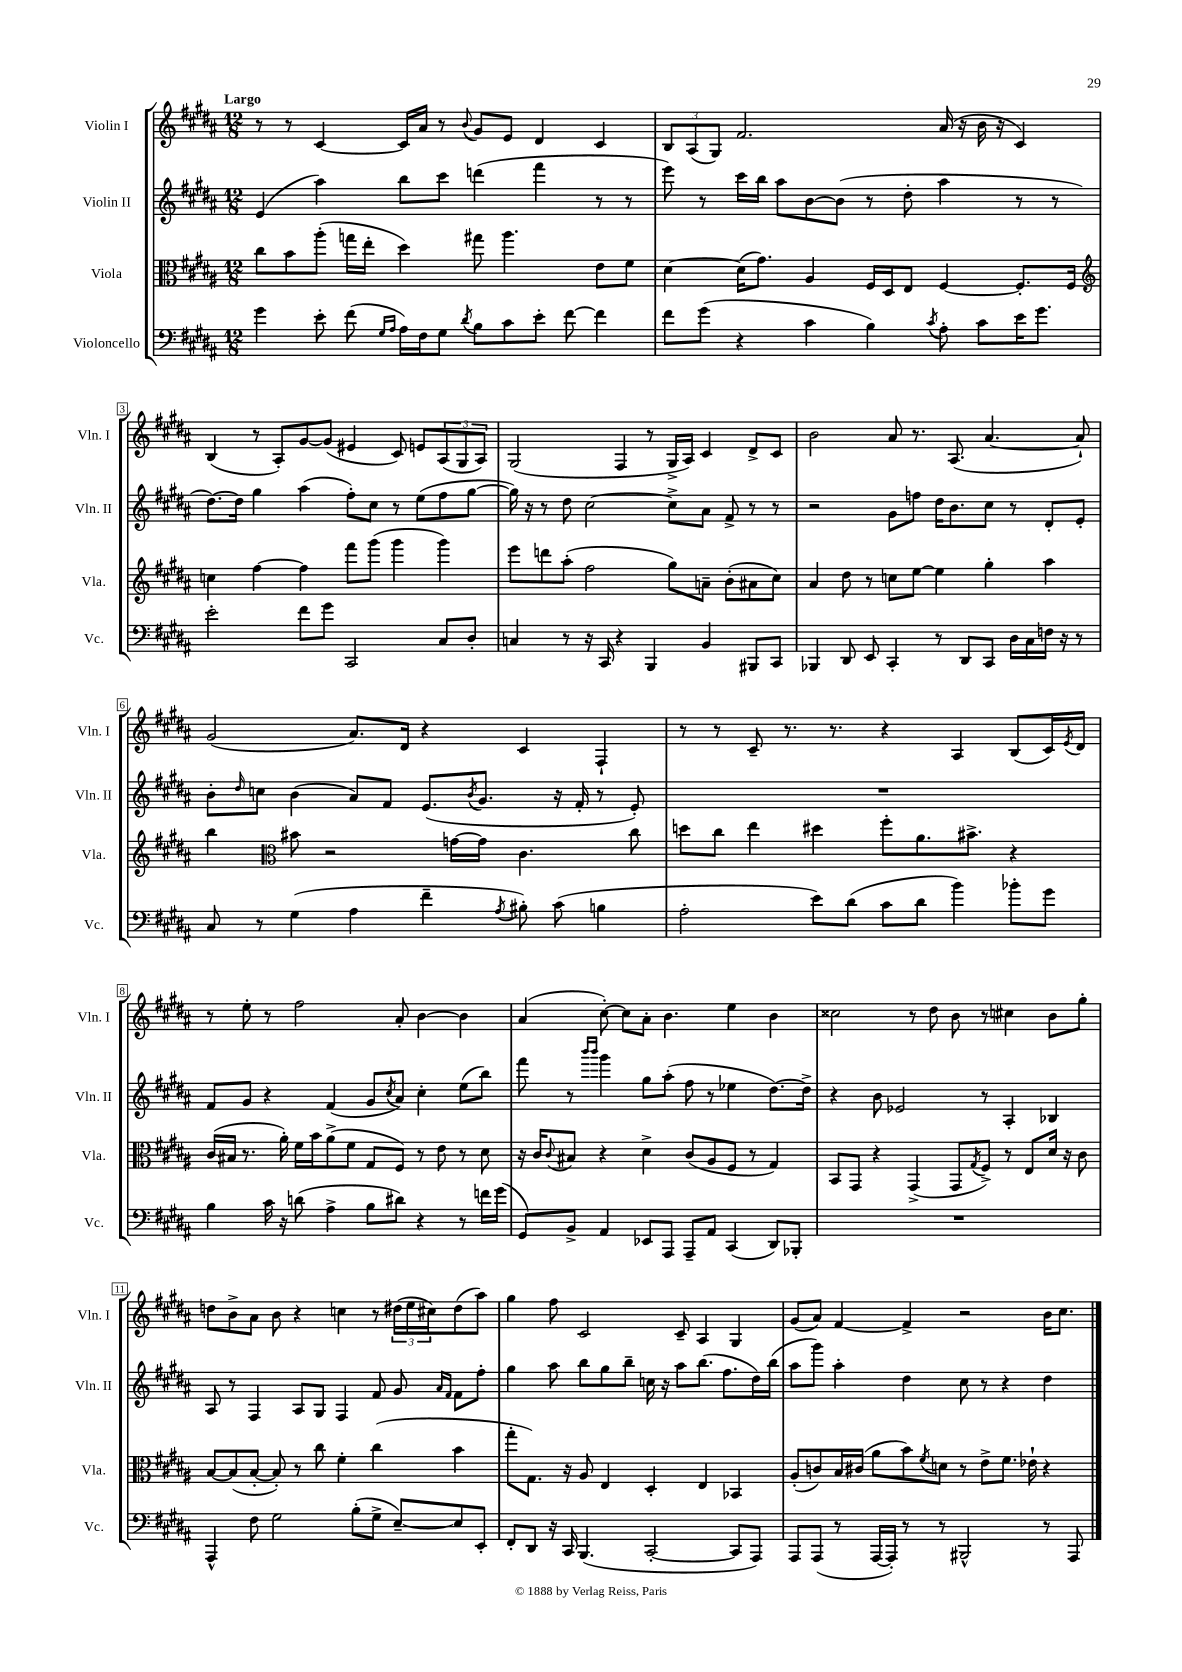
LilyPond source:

<<
\new StaffGroup <<
\new Staff = "s0" \with { instrumentName = "Violin I" shortInstrumentName = "Vln. I" } {
    \clef treble \key b \major \numericTimeSignature \time 12/8 \tempo "Largo"
    r8 r8 cis'4~ cis'16 ais'16 r8 \appoggiatura { b'8 } gis'8 e'8 dis'4 cis'4 |
    \tuplet 3/2 { b8 ais8( gis8) } fis'2. ais'16( r16 b'16 r16 cis'4) |
    b4( r8 ais8-.) gis'8~ gis'8( eis'4 cis'8) e'8 \tuplet 3/2 { ais8( gis8 ais8) } |
    gis2( fis4 r8 gis16-> ais16) cis'4 dis'8-> cis'8 |
    b'2 ais'8 r8. ais8.( ais'4.~ ais'8-!) |
    gis'2( ais'8.) dis'16 r4 cis'4 fis4-! |
    r8 r8 cis'8-- r8. r8. r4 ais4 b8( cis'16) \acciaccatura { e'8 } dis'16 |
    r8 e''8-. r8 fis''2 ais'8-. b'4~ b'4 |
    ais'4( cis''8~-.) cis''8 ais'8-. b'4. e''4 b'4 |
    cisis''2 r8 dis''8 b'8 r8 cis''4 b'8 gis''8-. |
    d''8 b'8-> ais'8 b'8 r4 c''4 r8 \tuplet 3/2 { dis''16( e''16 cis''16) } dis''8( ais''8) |
    gis''4 fis''8 cis'2 cis'8-- ais4 gis4 |
    gis'8( ais'8) fis'4~ fis'4-> r2 b'16 cis''8. \bar "|." |
}
\new Staff = "s1" \with { instrumentName = "Violin II" shortInstrumentName = "Vln. II" } {
    \clef treble \key b \major \numericTimeSignature \time 12/8
    e'4( ais''4) b''8 cis'''8 d'''4( fis'''4 r8 r8 |
    e'''8) r8 cis'''16 b''16 ais''8 b'8~ b'8( r8 dis''8-. ais''4 r8 r8 |
    dis''8.~) dis''16 gis''4 ais''4( fis''8-.) cis''8 r8 e''8( fis''8 gis''8~ |
    gis''16) r16 r8 dis''8 cis''2~ cis''8-> ais'8 fis'8-> r8 r8 |
    r2 gis'8 f''8 dis''16 b'8. cis''8 r8 dis'8-. e'8-. |
    b'8-. \grace { dis''16 } c''8 b'4( ais'8) fis'8 e'8.( \acciaccatura { b'8 } gis'8. r16 fis'16-. r8 e'8-.) |
    R1. |
    fis'8 gis'8 r4 fis'4( gis'8 \acciaccatura { cis''8 } ais'8) cis''4-. e''8( b''8) |
    fis'''8 r8 \grace { b'''16 b'''16 } gis'''4 gis''8 ais''8-.( fis''8 r8 ees''4 dis''8.~) dis''16-> |
    r4 b'8 ees'2 r8 ais4-. bes4 |
    ais8 r8 fis4 ais8 gis8 fis4 fis'8 gis'8 \grace { ais'16 fis'16 } fis'8 fis''8-. |
    gis''4 ais''8 b''8 gis''8 b''8-- c''16 r16 ais''8 b''8.( fis''8. dis''16) b''16( |
    ais''8 gis'''8) ais''4-. dis''4 cis''8 r8 r4 dis''4 \bar "|." |
}
\new Staff = "s2" \with { instrumentName = "Viola" shortInstrumentName = "Vla." } {
    \clef alto \key b \major \numericTimeSignature \time 12/8
    cis''8 b'8 ais''8-.( g''16 e''16-. dis''4) gis''8 ais''4. e'8 fis'8 |
    dis'4~ dis'16( gis'8.) ais4 fis16 dis16 e8 fis4~ fis8.-. fis16 |
    \clef treble c''4 fis''4~ fis''4 fis'''8 gis'''8( gis'''4 gis'''4) |
    e'''8 d'''8 ais''8-.( fis''2 gis''8) a'8-- b'8-.( ais'8 cis''8) |
    ais'4 dis''8 r8 c''8 e''8~ e''4 gis''4-. ais''4 |
    b''4 \clef alto bis'8 r2 g'16~ g'16 cis'4. cis''8 |
    d''8 cis''8 e''4 dis''4 fis''8-. ais'8. bis'8.-> r4 |
    cis'16( bis16 r8. ais'16-.) fis'16 b'16 ais'8->( fis'8 gis8 fis8) r8 e'8 r8 dis'8 |
    r16 cis'16 \appoggiatura { cis'8 } bis8 r4 dis'4-> cis'8( ais8 fis8 r8 gis4) |
    b,8 gis,8 r4 gis,4->( gis,8 \acciaccatura { gis8 } fis8->) r8 e8 dis'16 r16 cis'8 |
    b8~ b8( b8~-. b8-.) r8 cis''8 fis'4-. cis''4( b'4 |
    gis''8-. gis8.) r16 ais8 e4 dis4-. e4 bes,4 |
    ais8-.( c'8) b16 cis'16( ais'8 b'8) \acciaccatura { fis'8 } d'8 r8 e'8-> fis'8. ees'16-! r4 \bar "|." |
}
\new Staff = "s3" \with { instrumentName = "Violoncello" shortInstrumentName = "Vc." } {
    \clef bass \key b \major \numericTimeSignature \time 12/8
    gis'4 e'8-. fis'8( \grace { gis16 ais16 } ais16) fis16 gis8 \acciaccatura { dis'8 } b8 cis'8 e'8-. fis'8~ fis'4 |
    fis'8 gis'8( r4 cis'4 b4) \acciaccatura { cis'8 } ais8-. cis'8 e'16 gis'8. |
    e'2-. fis'8 gis'8 cis,2 cis8 dis8-. |
    c4 r8 r16 cis,16 r4 b,,4 b,4 bis,,8 cis,8 |
    bes,,4 dis,8 e,8 cis,4-. r8 dis,8 cis,8 dis16 cis16 f16 r16 r8 |
    cis8 r8 gis4( ais4 fis'4-- \acciaccatura { ais8 } bis8-.) cis'8( b4 |
    ais2-. e'8) dis'8( cis'8 dis'8 b'4) bes'8-. gis'8 |
    b4 cis'16 r16 d'8( ais4-> b8 dis'8) r4 r8 f'16 gis'16( |
    gis,8) b,8-> ais,4 ees,8 ais,,8 ais,,8-- ais,8 cis,4( dis,8) bes,,8-. |
    R1. |
    ais,,4-^ fis8 gis2 b8-.( gis8-> e8~--) e8 e,8-. |
    fis,8-. dis,8 r16 cis,16 b,,4.( cis,2~-. cis,8 ais,,8) |
    ais,,8 ais,,8( r8 ais,,16~ ais,,16-.) r8 r8 bis,,2-^ r8 ais,,8 \bar "|." |
}
>>
>>
\layout { \context { \Score \override BarNumber.stencil = #(make-stencil-boxer 0.1 0.3 ly:text-interface::print) } }
